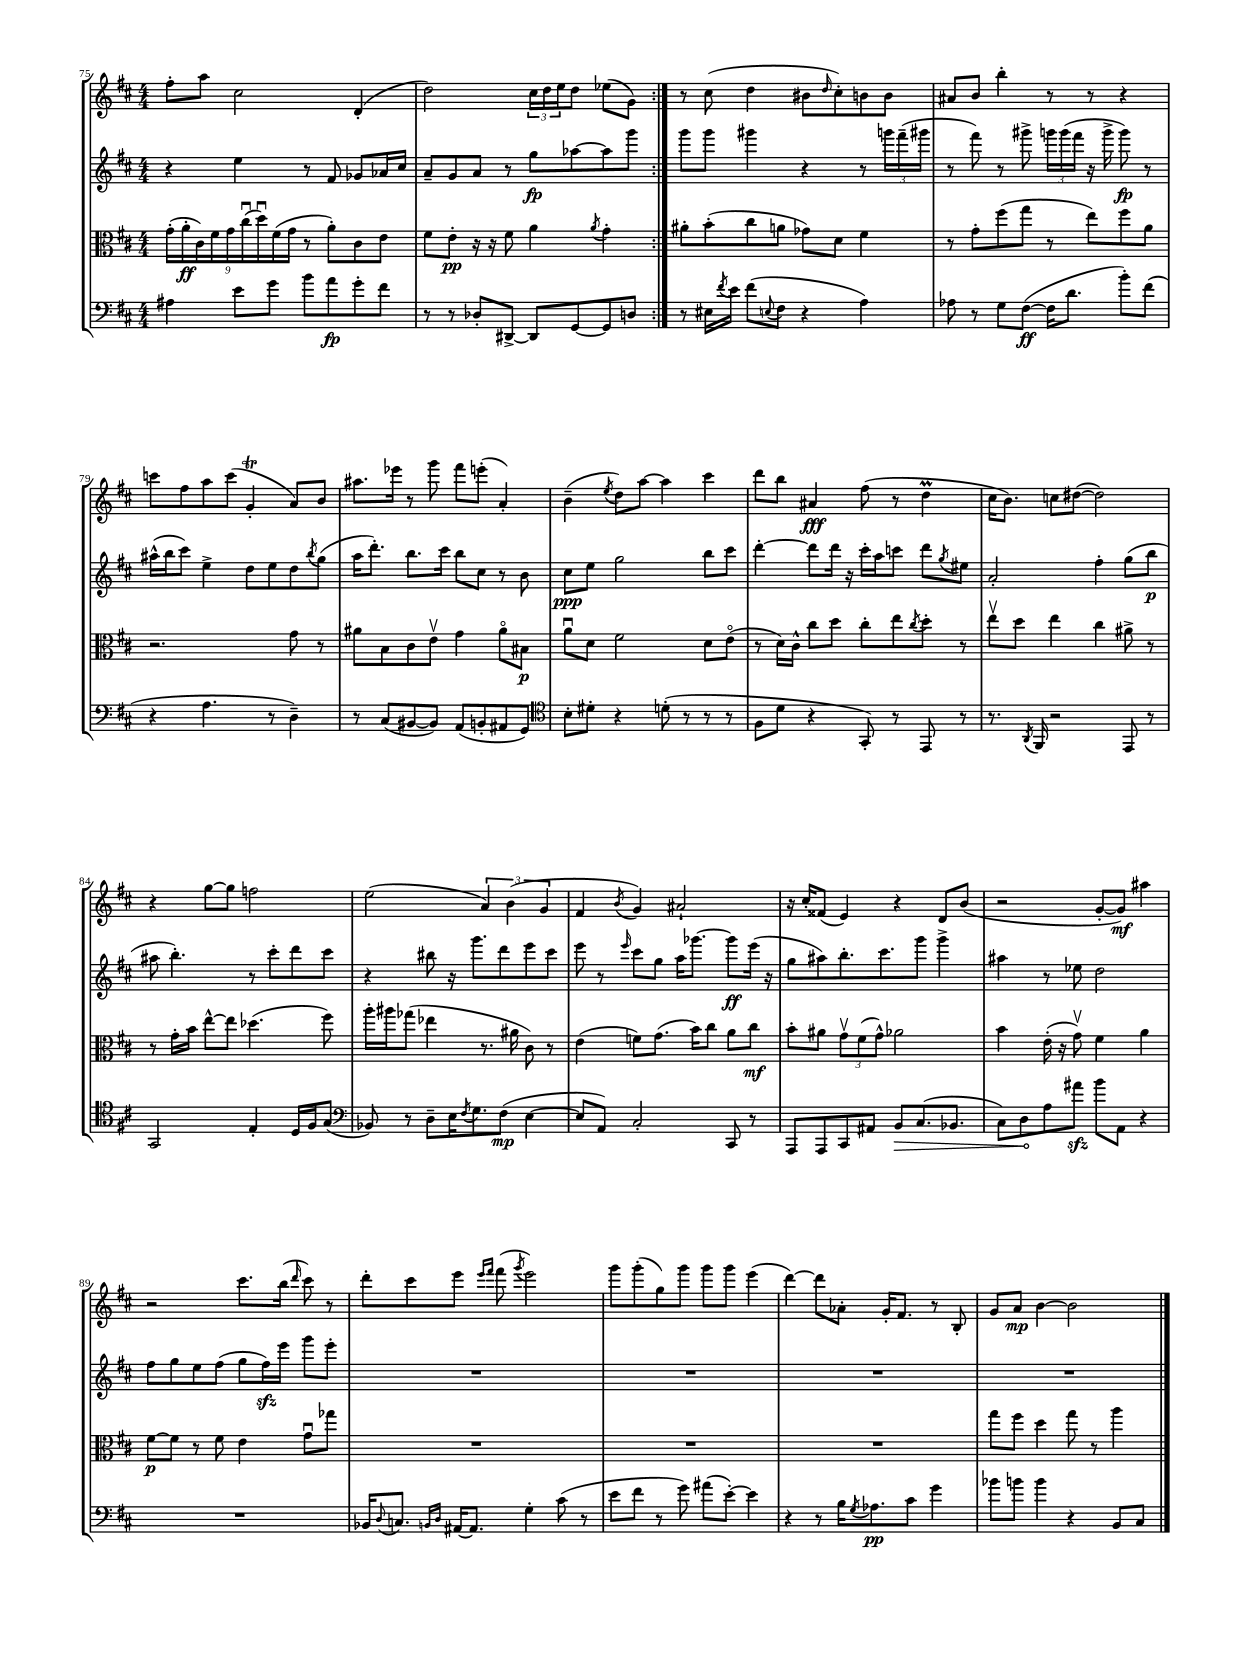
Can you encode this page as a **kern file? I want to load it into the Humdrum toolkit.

**kern	**dynam	**kern	**dynam	**kern	**dynam	**kern	**dynam
*part4	*part4	*part3	*part3	*part2	*part2	*part1	*part1
*staff4	*staff4	*staff3	*staff3	*staff2	*staff2	*staff1	*staff1
*clefF4	*	*clefC3	*	*clefG2	*	*clefG2	*
*k[f#c#]	*	*k[f#c#]	*	*k[f#c#]	*	*k[f#c#]	*
*M4/4	*	*M4/4	*	*M4/4	*	*M4/4	*
=75	=75	=75	=75	=75	=75	=75	=75
4A#X\	.	(18g'\LL	.	4r	.	8ff#'\L	.
.	.	18a'\	ff	.	.	.	.
.	.	18c#\)	.	.	.	.	.
.	.	.	.	.	.	8aa\J	.
.	.	18f#\	.	.	.	.	.
.	.	18g\	.	.	.	.	.
8e\L	.	.	.	4ee\	.	2cc#\	.
.	.	(18cc#u\	.	.	.	.	.
.	.	18ddu\)	.	.	.	.	.
8g\J	.	.	.	.	.	.	.
.	.	(18f#\	.	.	.	.	.
.	.	18g\JJ	.	.	.	.	.
8b\L	.	8r	.	8r	.	.	.
8a\	fp	8a'\L)	.	8f#/	.	.	.
8g'\	.	8c#\	.	8g-X/L	.	(4d'/	.
8f#\J	.	8e\J	.	16a-X/L	.	.	.
.	.	.	.	16cc#/JJ	.	.	.
=76	=76	=76	=76	=76	=76	=76	=76
8r	.	8f#\L	.	8a~/L	.	2dd\)	.
8r	.	8e'\J	pp	8g/	.	.	.
8D-X'/L	.	16r	.	8a/J	.	.	.
.	.	16r	.	.	.	.	.
[8DD#X^/J	.	8f#\	.	8r	.	.	.
8DD#/L]	.	4a\	.	8gg\L	fp	24cc#\LL	.
.	.	.	.	.	.	24dd\	.
.	.	.	.	.	.	24ee\J	.
[8GG/	.	.	.	[8aa-X\	.	8dd\J	.
.	.	8qa/	.	.	.	.	.
8GG/]	.	4g'\	.	8aa-\]	.	(8ee-X\L	.
8Dn/J	.	.	.	8ggg\J	.	8g\J)	.
=77:|!	=77:|!	=77:|!	=77:|!	=77:|!	=77:|!	=77:|!	=77:|!
8r	.	8a#X'\L	.	8ggg\L	.	8r	.
16E#X\LL	.	(8b'\	.	8ggg\J	.	(8cc#\	.
8qf#/	.	.	.	.	.	.	.
16e\JJ	.	.	.	.	.	.	.
(8f#\L	.	8cc#\	.	4ggg#X\	.	4dd\	.
8qqEn/	.	.	.	.	.	.	.
8F#\J	.	8an\J	.	.	.	.	.
4r	.	8g-X\L)	.	4r	.	8b#X\L	.
.	.	.	.	.	.	16qqdd/	.
.	.	8d\J	.	.	.	8cc#'\)	.
4A\)	.	4f#\	.	8r	.	8bn\	.
.	.	.	.	24gggn\LL	.	8b\J	.
.	.	.	.	(24fff#~\	.	.	.
.	.	.	.	24ggg#X\JJ	.	.	.
=78	=78	=78	=78	=78	=78	=78	=78
8A-X\	.	8r	.	8r	.	8a#X/L	.
8r	.	8g'\L	.	8fff#\)	.	8b/J	.
8G\L	.	(8ff#\	.	8r	.	4bb'\	.
([8F#\J	ff	8gg\J	.	8ggg#X^\	.	.	.
16F#\KL]	.	8r	.	24gggn\LL	.	8r	.
.	.	.	.	(24ggg\	.	.	.
8.d\J	.	.	.	.	.	.	.
.	.	.	.	24fff#\JJ	.	.	.
.	.	8ee\L)	.	16r	.	8r	.
.	.	.	.	16ggg^\	.	.	.
8b'\L)	.	8ff#\	.	8ggg\)	fp	4r	.
(8f#\J	.	8a\J	.	8r	.	.	.
!!LO:LB:g=z
=79	=79	=79	=79	=79	=79	=79	=79
4r	.	2.r	.	(16aa#X^^\LL	.	8cccn\L	.
.	.	.	.	16bb\J	.	.	.
.	.	.	.	8ccc#\J)	.	8ff#\	.
4.A\	.	.	.	4ee^\	.	8aa\	.
.	.	.	.	.	.	(8ccc\J	.
.	.	.	.	8dd\L	.	4gT'/	.
8r	.	.	.	8ee\	.	.	.
4D~\)	.	8g\	.	8dd\	.	8a/L)	.
.	.	.	.	8qbb/	.	.	.
.	.	8r	.	(8gg\J	.	8b/J	.
=80	=80	=80	=80	=80	=80	=80	=80
8r	.	8a#X\L	.	16aa\KL	.	8.aa#X\L	.
.	.	.	.	8.ddd'\J)	.	.	.
(8C#/L	.	8B\	.	.	.	.	.
.	.	.	.	.	.	16eee-X\Jk	.
[8BB#X/	.	8c#\	.	8.bb\L	.	8r	.
8BB#/J])	.	8ev\J	.	.	.	8ggg\	.
.	.	.	.	16ccc#\Jk	.	.	.
(8AA/L	.	4g\	.	8bb\L	.	8fff#\L	.
8BBn'/	.	.	.	8cc#\J	.	(8eeen'\J	.
8AA#X/	.	8a#\L	.	8r	.	4a'/)	.
8GG/J)	.	8B#X\J	p	8b\	.	.	.
=81	=81	=81	=81	=81	=81	=81	=81
*clefC4	*	*	*	*	*	*	*
8B'\L	.	8au\L	.	8cc#\L	ppp	(4b~\	.
8d#X'\J	.	8d\J	.	8ee\J	.	.	.
.	.	.	.	.	.	8qee/	.
4r	.	2f#\	.	2gg\	.	8dd\L)	.
.	.	.	.	.	.	[8aa\J	.
(8dn'\	.	.	.	.	.	4aa\]	.
8r	.	.	.	.	.	.	.
8r	.	8d\L	.	8bb\L	.	4ccc#\	.
8r	.	(8e\J	.	8ccc#\J	.	.	.
=82	=82	=82	=82	=82	=82	=82	=82
8F#\L	.	8r	.	[4ddd'\	.	8ddd\L	.
8d\J	.	16d\LL)	.	.	.	8bb\J	.
.	.	16c#^^\JJ	.	.	.	.	.
4r	.	8cc#\L	.	8ddd\L]	.	4a#X/	fff
.	.	8dd\J	.	16ddd\Jk	.	.	.
.	.	.	.	16r	.	.	.
8GG'/)	.	8cc#'\L	.	16ccc#'\LL	.	(8ff#\	.
.	.	.	.	16aa\J	.	.	.
8r	.	8ee\	.	8cccn\J	.	8r	.
.	.	8qcc#/	.	.	.	.	.
8EE/	.	8dd'\J	.	8ddd\L	.	4ddM\	.
.	.	.	.	8qgg/	.	.	.
8r	.	8r	.	8ee#X\J	.	.	.
=83	=83	=83	=83	=83	=83	=83	=83
8.r	.	8eev\L	.	2a'/	.	16cc#\KL	.
.	.	.	.	.	.	8.b\J)	.
.	.	8dd\J	.	.	.	.	.
8qAA/	.	.	.	.	.	.	.
16FF#/	.	.	.	.	.	.	.
2r	.	4ee\	.	.	.	8ccn\L	.
.	.	.	.	.	.	([8dd#X\J	.
.	.	4cc#\	.	4ff#'\	.	2dd#\])	.
8EE/	.	8a#X^\	.	(8gg\L	.	.	.
8r	.	8r	.	8bb\J	p	.	.
!!LO:LB:g=z
=84	=84	=84	=84	=84	=84	=84	=84
2GG/	.	8r	.	8aa#X\	.	4r	.
.	.	16g'\LL	.	4.bb'\)	.	.	.
.	.	16b\JJ	.	.	.	.	.
.	.	[8ee^^\L	.	.	.	[8gg\L	.
.	.	8ee\J]	.	.	.	8gg\J]	.
4E'/	.	(4.dd-X\	.	8r	.	2ffn\	.
.	.	.	.	8ccc#'\L	.	.	.
16D/LL	.	.	.	8ddd\	.	.	.
16F#/J	.	.	.	.	.	.	.
(8G/J	.	8ff#\)	.	8ccc#\J	.	.	.
=85	=85	=85	=85	=85	=85	=85	=85
*clefF4	*	*	*	*	*	*	*
8BB-X/)	.	16aa'\LL	.	4r	.	(2ee\	.
.	.	16aa#X\J	.	.	.	.	.
8r	.	(8gg-X\J	.	.	.	.	.
8D~\L	.	4ee-X\	.	8bb#X\	.	.	.
16E\K	.	.	.	16r	.	.	.
8qF#/	.	.	.	.	.	.	.
8.G\	.	.	.	8.ggg\L	.	.	.
.	.	8.r	.	.	.	6a/)	.
(8F#\J	mp	.	.	8ddd\	.	.	.
.	.	.	.	.	.	(6b\	.
.	.	16a#X\	.	.	.	.	.
[4E\	.	8c#\)	.	8eee\	.	.	.
.	.	.	.	.	.	6g/	.
.	.	8r	.	8ccc#\J	.	.	.
=86	=86	=86	=86	=86	=86	=86	=86
8E/L]	.	(4e\	.	8eee\	.	4f#/	.
8AA/J)	.	.	.	8r	.	.	.
.	.	.	.	16qqeee/	.	8qb/	.
2C#'/	.	8fn\L)	.	8ccc#\L	.	4g/)	.
.	.	(8.g\J	.	8gg\J	.	.	.
.	.	.	.	16aa\KL	.	2a#X`/	.
.	.	16b\KL)	.	[8.ggg-X\J	.	.	.
.	.	8cc#\J	.	.	.	.	.
8CC#/	.	8a\L	.	8ggg-\L]	ff	.	.
8r	.	8cc#\J	mf	(16eee\Jk	.	.	.
.	.	.	.	16r	.	.	.
=87	=87	=87	=87	=87	=87	=87	=87
8AAA/L	.	8b'\L	.	8gg\L	.	16r	.
.	.	.	.	.	.	16cc#'/KL	.
8AAA/	.	8a#X\J	.	8aa#X\)	.	(8f##X/J	.
8CC#/	.	12gv\L	.	8.bb'\	.	4e/)	.
.	.	(12f#\	.	.	.	.	.
8AA#X/J	.	.	.	.	.	.	.
.	.	12g^^\J)	.	.	.	.	.
.	.	.	.	8.ccc#\	.	.	.
!	!LO:HP:b	!	!	!	!	!	!
8BB/L	>	2a-X\	.	.	.	4r	.
(8.C#/	.	.	.	8ggg\J	.	.	.
.	.	.	.	4ggg^\	.	8d/L	.
8.BB-X/J	.	.	.	.	.	.	.
.	.	.	.	.	.	(8b/J	.
=88	=88	=88	=88	=88	=88	=88	=88
8C#\L)	.	4b\	.	4aa#X\	.	2r	.
8D\	.	.	.	.	.	.	.
8A\	]	(16e'\	.	8r	.	.	.
.	.	16r	.	.	.	.	.
8a#Xzz\J	.	8gv\)	.	8ee-X\	.	.	.
8b\L	.	4f#\	.	2dd\	.	[8g'/L	.
8AA\J	.	.	.	.	.	8g/J])	mf
4r	.	4a\	.	.	.	4aa#X\	.
!!LO:LB:g=z
=89	=89	=89	=89	=89	=89	=89	=89
1r	.	[8f#\L	p	8ff#\L	.	2r	.
.	.	8f#\J]	.	8gg\	.	.	.
.	.	8r	.	8ee\	.	.	.
.	.	8f#\	.	(8ff#\J	.	.	.
.	.	4e\	.	8gg\L	.	8.ccc#\L	.
.	.	.	.	16ff#zz\L)	.	.	.
.	.	.	.	16eee\JJ	.	(16bb\Jk	.
.	.	.	.	.	.	16qqddd/	.
.	.	8gu\L	.	8ggg\L	.	8ccc#\)	.
.	.	8gg-X\J	.	8eee'\J	.	8r	.
=90	=90	=90	=90	=90	=90	=90	=90
16BB-X/KL	.	1r	.	1r	.	8ddd'\L	.
8qqD/	.	.	.	.	.	.	.
8.Cn/J	.	.	.	.	.	.	.
.	.	.	.	.	.	8ccc#\	.
16qqBBn/LL	.	.	.	.	.	.	.
16qqD/JJ	.	.	.	.	.	.	.
[16AA#X/KL	.	.	.	.	.	8eee\J	.
8.AA#/J]	.	.	.	.	.	.	.
.	.	.	.	.	.	16qqeee/LL	.
.	.	.	.	.	.	16qqfff#/JJ	.
.	.	.	.	.	.	(8fff#\	.
.	.	.	.	.	.	8qggg/	.
4G'\	.	.	.	.	.	2eee\)	.
(8c#\	.	.	.	.	.	.	.
8r	.	.	.	.	.	.	.
=91	=91	=91	=91	=91	=91	=91	=91
8e\L	.	1r	.	1r	.	8ggg\L	.
8f#\J	.	.	.	.	.	(8ggg'\	.
8r	.	.	.	.	.	8gg\)	.
8g\)	.	.	.	.	.	8ggg\J	.
(8a#X\L	.	.	.	.	.	8ggg\L	.
[8e'\J)	.	.	.	.	.	8ggg\J	.
4e\]	.	.	.	.	.	(4eee\	.
=92	=92	=92	=92	=92	=92	=92	=92
4r	.	1r	.	1r	.	[4ddd\)	.
8r	.	.	.	.	.	8ddd\L]	.
16B\KL	.	.	.	.	.	8a-X'\J	.
8qG/	.	.	.	.	.	.	.
8.A-X\	pp	.	.	.	.	.	.
.	.	.	.	.	.	16g'/KL	.
.	.	.	.	.	.	8.f#/J	.
8c#\J	.	.	.	.	.	.	.
4g\	.	.	.	.	.	8r	.
.	.	.	.	.	.	8B'/	.
=93	=93	=93	=93	=93	=93	=93	=93
8b-X\L	.	8gg\L	.	1r	.	8g/L	.
8bn\J	.	8ff#\J	.	.	.	8a/J	mp
4b\	.	4dd\	.	.	.	[4b\	.
4r	.	8gg\	.	.	.	2b\]	.
.	.	8r	.	.	.	.	.
8BB/L	.	4aa\	.	.	.	.	.
8C#/J	.	.	.	.	.	.	.
==	==	==	==	==	==	==	==
*-	*-	*-	*-	*-	*-	*-	*-
